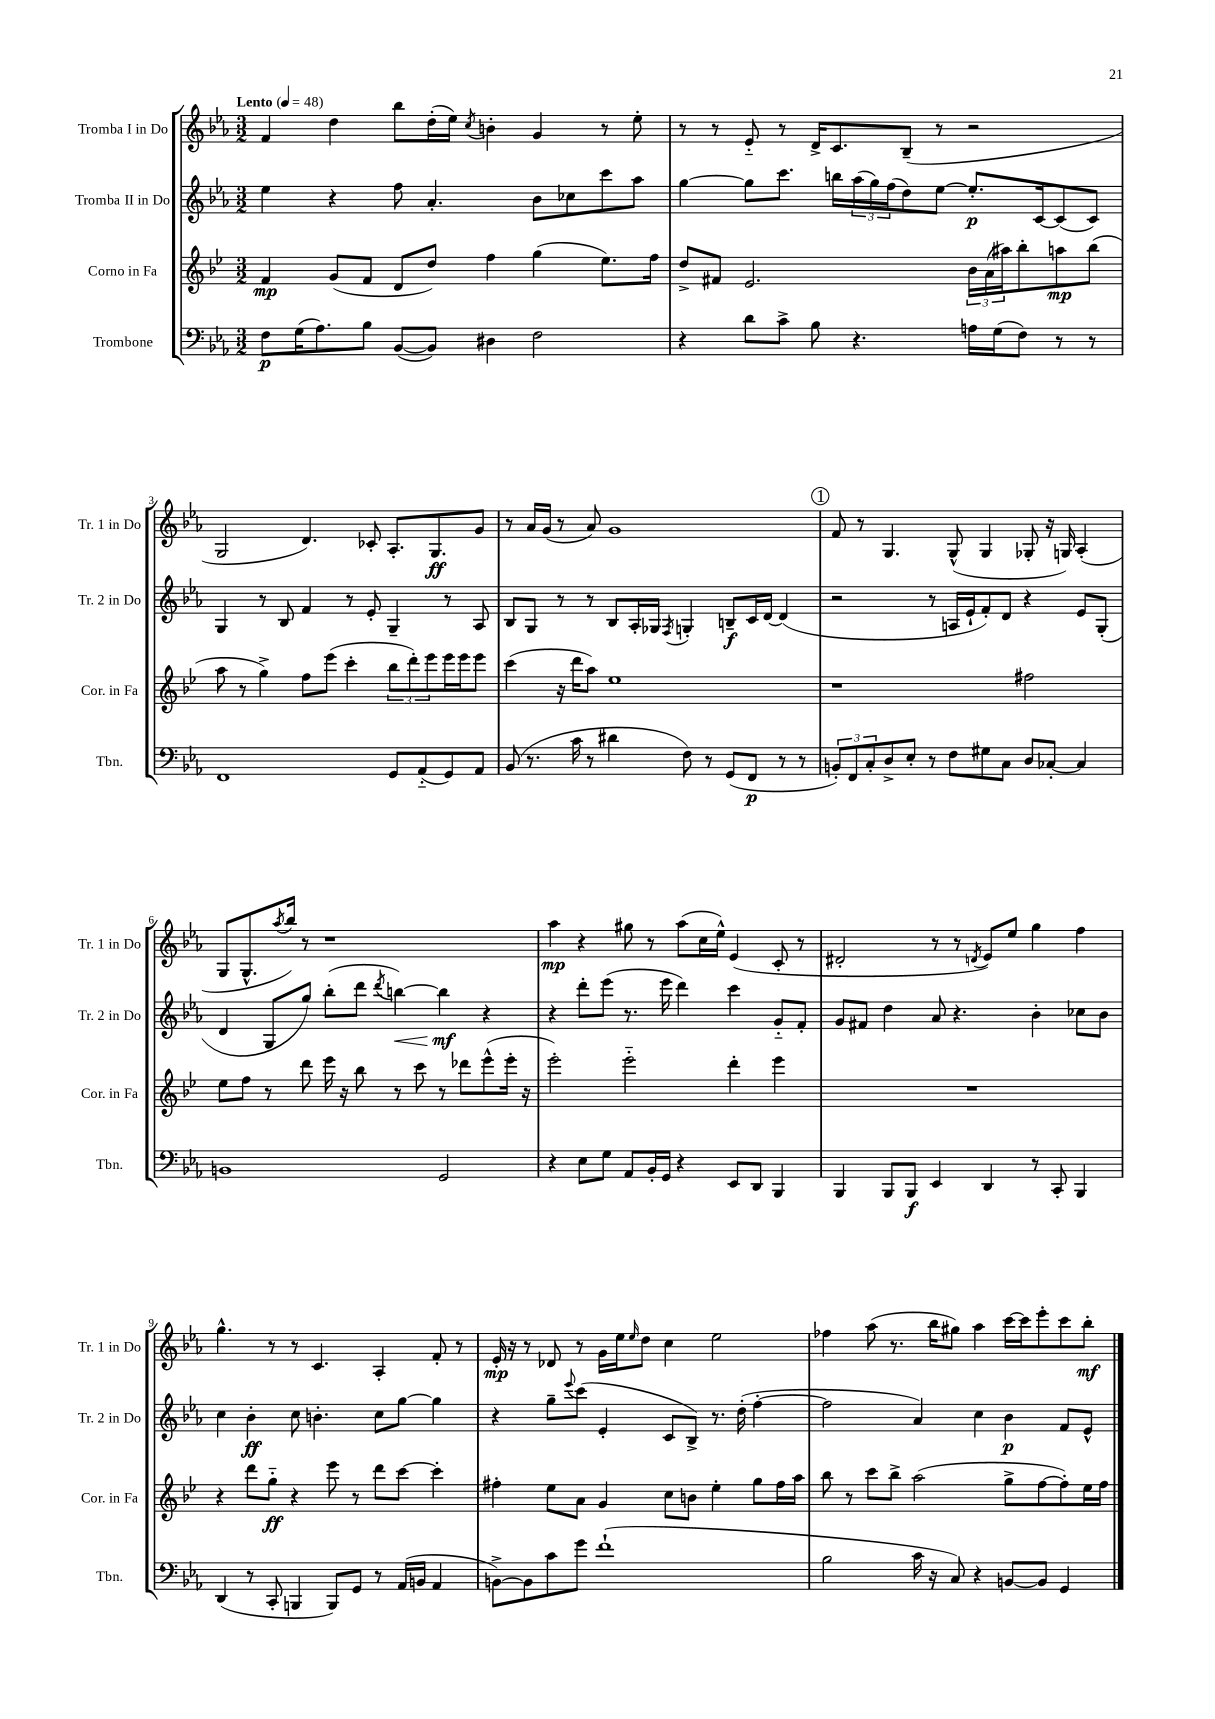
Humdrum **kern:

**kern	**dynam	**kern	**dynam	**kern	**dynam	**kern	**dynam
*part4	*part4	*part3	*part3	*part2	*part2	*part1	*part1
*staff4	*staff4	*staff3	*staff3	*staff2	*staff2	*staff1	*staff1
*I"Trombone	*	*I"Corno in Fa	*	*I"Tromba II in Do	*	*I"Tromba I in Do	*
*I'Tbn.	*	*I'Cor. in Fa	*	*I'Tr. 2 in Do	*	*I'Tr. 1 in Do	*
*clefF4	*	*clefG2	*	*clefG2	*	*clefG2	*
*k[b-e-a-]	*	*k[b-e-]	*	*k[b-e-a-]	*	*k[b-e-a-]	*
*M3/2	*	*M3/2	*	*M3/2	*	*M3/2	*
*MM48	*	*MM48	*	*MM48	*	*MM48	*
=1	=1	=1	=1	=1	=1	=1	=1
!	!	!	!	!	!	!LO:TX:a:B:t=Lento	!
8F\L	p	4f/	mp	4ee-\	.	4f/	.
(16G\K	.	.	.	.	.	.	.
8.A-\)	.	.	.	.	.	.	.
.	.	(8g/L	.	4r	.	4dd\	.
8B-\J	.	8f/J	.	.	.	.	.
([8BB-/L	.	8d/L	.	8ff\	.	8bb-\L	.
8BB-/J])	.	8dd/J)	.	4.a-'/	.	(16dd'\L	.
.	.	.	.	.	.	16ee-\JJ)	.
.	.	.	.	.	.	8qcc/	.
4D#X\	.	4ff\	.	.	.	4bn'\	.
2F\	.	(4gg\	.	8b-\L	.	4g/	.
.	.	.	.	8cc-X\	.	.	.
.	.	8.ee-\L)	.	8ccc\	.	8r	.
.	.	.	.	8aa-\J	.	8ee-'\	.
.	.	16ff\Jk	.	.	.	.	.
=2	=2	=2	=2	=2	=2	=2	=2
4r	.	8dd^/L	.	[4gg\	.	8r	.
.	.	8f#X/J	.	.	.	8r	.
8d\L	.	2.e-/	.	8gg\L]	.	8e-/	.
8c^\J	.	.	.	8.ccc\J	.	8r	.
8B-\	.	.	.	.	.	16d^/KL	.
.	.	.	.	16bbn\LL	.	8.c/	.
4.r	.	.	.	(24aa-\	.	.	.
.	.	.	.	24gg\)	.	.	.
.	.	.	.	(24ff\J	.	.	.
.	.	.	.	8dd\)	.	(8B-~/J	.
.	.	.	.	[8ee-\J	.	8r	.
16An\LL	.	24b-\LL	.	8.ee-'/L]	p	2r	.
.	.	(24a\	.	.	.	.	.
(16G\J	.	.	.	.	.	.	.
.	.	24aa#X\J)	.	.	.	.	.
8F\J)	.	8bb-'\	.	.	.	.	.
.	.	.	.	[16c/k	.	.	.
8r	.	8aan\	mp	(8c/]	.	.	.
8r	.	(8bb-\J	.	8c/J)	.	.	.
!!LO:LB:g=z
=3	=3	=3	=3	=3	=3	=3	=3
1FF	.	8aa\	.	4G/	.	2G/	.
.	.	8r	.	.	.	.	.
.	.	4gg^\)	.	8r	.	.	.
.	.	.	.	8B-/	.	.	.
.	.	8ff\L	.	4f/	.	4.d/)	.
.	.	(8eee-\J	.	.	.	.	.
.	.	4ccc'\	.	8r	.	.	.
.	.	.	.	8e-'/	.	8c-X'/	.
8GG/L	.	12bb-\L	.	4G~/	.	8.A-'/L	.
.	.	12ddd'\)	.	.	.	.	.
(8AA-/	.	.	.	.	.	.	.
.	.	12eee-\	.	.	.	.	.
.	.	.	.	.	.	8.G/	ff
8GG/)	.	16eee-\L	.	8r	.	.	.
.	.	16eee-\J	.	.	.	.	.
8AA-/J	.	8eee-\J	.	8A-/	.	8g/J	.
=4	=4	=4	=4	=4	=4	=4	=4
(8BB-/	.	(4ccc\	.	8B-/L	.	8r	.
8.r	.	.	.	8G/J	.	16a-/LL	.
.	.	.	.	.	.	(16g/JJ	.
.	.	16r	.	8r	.	8r	.
16c\	.	16ddd\KL	.	.	.	.	.
8r	.	8aa\J)	.	8r	.	8a-/)	.
4d#X\	.	1ee-	.	8B-/L	.	1g	.
.	.	.	.	16A-'/L	.	.	.
.	.	.	.	16G-X/JJ	.	.	.
.	.	.	.	8qF/	.	.	.
8F\)	.	.	.	4Gn'/	.	.	.
8r	.	.	.	.	.	.	.
(8GG/L	.	.	.	8Bn~/L	f	.	.
8FF/J	p	.	.	16c/L	.	.	.
.	.	.	.	[16d/JJ	.	.	.
8r	.	.	.	(4d/]	.	.	.
8r	.	.	.	.	.	.	.
!!LO:REH:place=s1:t=1
=5	=5	=5	=5	=5	=5	=5	=5
12BBn'/L)	.	1r	.	2r	.	8f/	.
12FF/	.	.	.	.	.	.	.
.	.	.	.	.	.	8r	.
12C'/	.	.	.	.	.	.	.
8D^/	.	.	.	.	.	4.G/	.
8E-'/J	.	.	.	.	.	.	.
8r	.	.	.	8r	.	.	.
8F\L	.	.	.	16An/LL	.	(8G^^/	.
.	.	.	.	16e-`/J	.	.	.
8G#X\	.	.	.	8f'/)	.	4G/	.
8C\J	.	.	.	8d/J	.	.	.
8D/L	.	2ff#X\	.	4r	.	8G-X'/	.
[8C-X'/J	.	.	.	.	.	16r	.
.	.	.	.	.	.	16Gn/)	.
4C-/]	.	.	.	8e-/L	.	(4A-'/	.
.	.	.	.	(8G'/J	.	.	.
!!LO:LB:g=z
=6	=6	=6	=6	=6	=6	=6	=6
1BBn	.	8ee-\L	.	4d/	.	8G/L	.
.	.	8ff\J	.	.	.	8.G^^/	.
.	.	8r	.	8G/L	.	.	.
.	.	.	.	.	.	8qaa-/	.
.	.	.	.	.	.	16bb-/Jk)	.
.	.	8ddd\	.	8gg/J)	.	8r	.
.	.	16eee-\	.	(8bb-'\L	.	1r	.
.	.	16r	.	.	.	.	.
.	.	8bb-\	.	8ddd\J	.	.	.
.	.	.	.	8qddd/	.	.	.
!	!	!	!	!	!LO:HP:b	!	!
.	.	8r	.	[4bbn\)	<	.	.
.	.	8ccc\	.	.	.	.	.
2GG/	.	8r	.	4bb\]	mf	.	.
.	.	8ddd-X\L	.	.	.	.	.
.	.	(8eee-^^\	.	4r	[	.	.
.	.	16eee-'\Jk	.	.	.	.	.
.	.	16r	.	.	.	.	.
=7	=7	=7	=7	=7	=7	=7	=7
4r	.	2eee-'\)	.	4r	.	4aa-\	mp
8E-\L	.	.	.	8ddd'\L	.	4r	.
8G\J	.	.	.	(8eee-\J	.	.	.
8AA-/L	.	2eee-\	.	8.r	.	8gg#X\	.
16BB-'/L	.	.	.	.	.	8r	.
16GG/JJ	.	.	.	16eee-\	.	.	.
4r	.	.	.	4ddd\)	.	(8aa-\L	.
.	.	.	.	.	.	16cc\L	.
.	.	.	.	.	.	16ee-^^\JJ)	.
8EE-/L	.	4ddd'\	.	4ccc\	.	(4e-/	.
8DD/J	.	.	.	.	.	.	.
4BBB-/	.	4eee-\	.	8g/L	.	8c'/	.
.	.	.	.	8f'/J	.	8r	.
=8	=8	=8	=8	=8	=8	=8	=8
4BBB-/	.	1.r	.	8g/L	.	2d#X'/	.
.	.	.	.	8f#X/J	.	.	.
8BBB-/L	.	.	.	4dd\	.	.	.
8BBB-/J	f	.	.	.	.	.	.
4EE-/	.	.	.	8a-/	.	8r	.
.	.	.	.	4.r	.	8r	.
.	.	.	.	.	.	8qdn/	.
4DD/	.	.	.	.	.	8e-/L)	.
.	.	.	.	.	.	8ee-/J	.
8r	.	.	.	4b-'\	.	4gg\	.
8CC'/	.	.	.	.	.	.	.
4BBB-/	.	.	.	8cc-X\L	.	4ff\	.
.	.	.	.	8b-\J	.	.	.
!!LO:LB:g=z
=9	=9	=9	=9	=9	=9	=9	=9
(4DD/	.	4r	.	4cc\	.	4.gg^^\	.
8r	.	8ddd\L	.	4b-'\	ff	.	.
8CC'/	.	8gg\J	ff	.	.	8r	.
4BBBn/	.	4r	.	8cc\	.	8r	.
.	.	.	.	4.bn'\	.	4.c/	.
8BBB/L)	.	8eee-\	.	.	.	.	.
8GG/J	.	8r	.	.	.	.	.
8r	.	8ddd\L	.	8cc\L	.	4A-'/	.
(16AA-/LL	.	[8ccc\J	.	[8gg\J	.	.	.
16BBn/JJ	.	.	.	.	.	.	.
4AA-/	.	4ccc'\]	.	4gg\]	.	8f'/	.
.	.	.	.	.	.	8r	.
=10	=10	=10	=10	=10	=10	=10	=10
[8BBn^\L)	.	4ff#X'\	.	4r	.	16e-'/	mp
.	.	.	.	.	.	16r	.
8BB\]	.	.	.	.	.	8r	.
8c\	.	8ee-\L	.	8gg~\L	.	8d-X/	.
.	.	.	.	8qqeee-/	.	.	.
8g\J	.	8a\J	.	(8ccc\J	.	8r	.
(1f`	.	4g/	.	4e-'/	.	16g\LL	.
.	.	.	.	.	.	16ee-\J	.
.	.	.	.	.	.	16qqee-/	.
.	.	.	.	.	.	8dd\J	.
.	.	8cc\L	.	8c/L	.	4cc\	.
.	.	8bn\J	.	8B-^/J)	.	.	.
.	.	4ee-'\	.	8.r	.	2ee-\	.
.	.	.	.	(16dd'\	.	.	.
.	.	8gg\L	.	[4ff'\	.	.	.
.	.	16ff#\L	.	.	.	.	.
.	.	16aa\JJ	.	.	.	.	.
=11	=11	=11	=11	=11	=11	=11	=11
2B-\	.	8bb-\	.	2ff\]	.	4ff-X\	.
.	.	8r	.	.	.	.	.
.	.	8ccc\L	.	.	.	(8aa-\	.
.	.	8bb-^\J	.	.	.	8.r	.
16c\	.	(2aa\	.	4a-/)	.	.	.
16r	.	.	.	.	.	16bb-\KL	.
8C/)	.	.	.	.	.	8gg#X\J)	.
4r	.	.	.	4cc\	.	4aa-\	.
[8BBn/L	.	8gg^\L	.	4b-\	p	[16ccc\LL	.
.	.	.	.	.	.	16ccc\J]	.
8BB/J]	.	[8ff\	.	.	.	8eee-'\	.
4GG/	.	8ff'\])	.	8f/L	.	8ccc\	.
.	.	16ee-\L	.	8e-^^/J	.	8bb-'\J	mf
.	.	16ff\JJ	.	.	.	.	.
==	==	==	==	==	==	==	==
*-	*-	*-	*-	*-	*-	*-	*-
